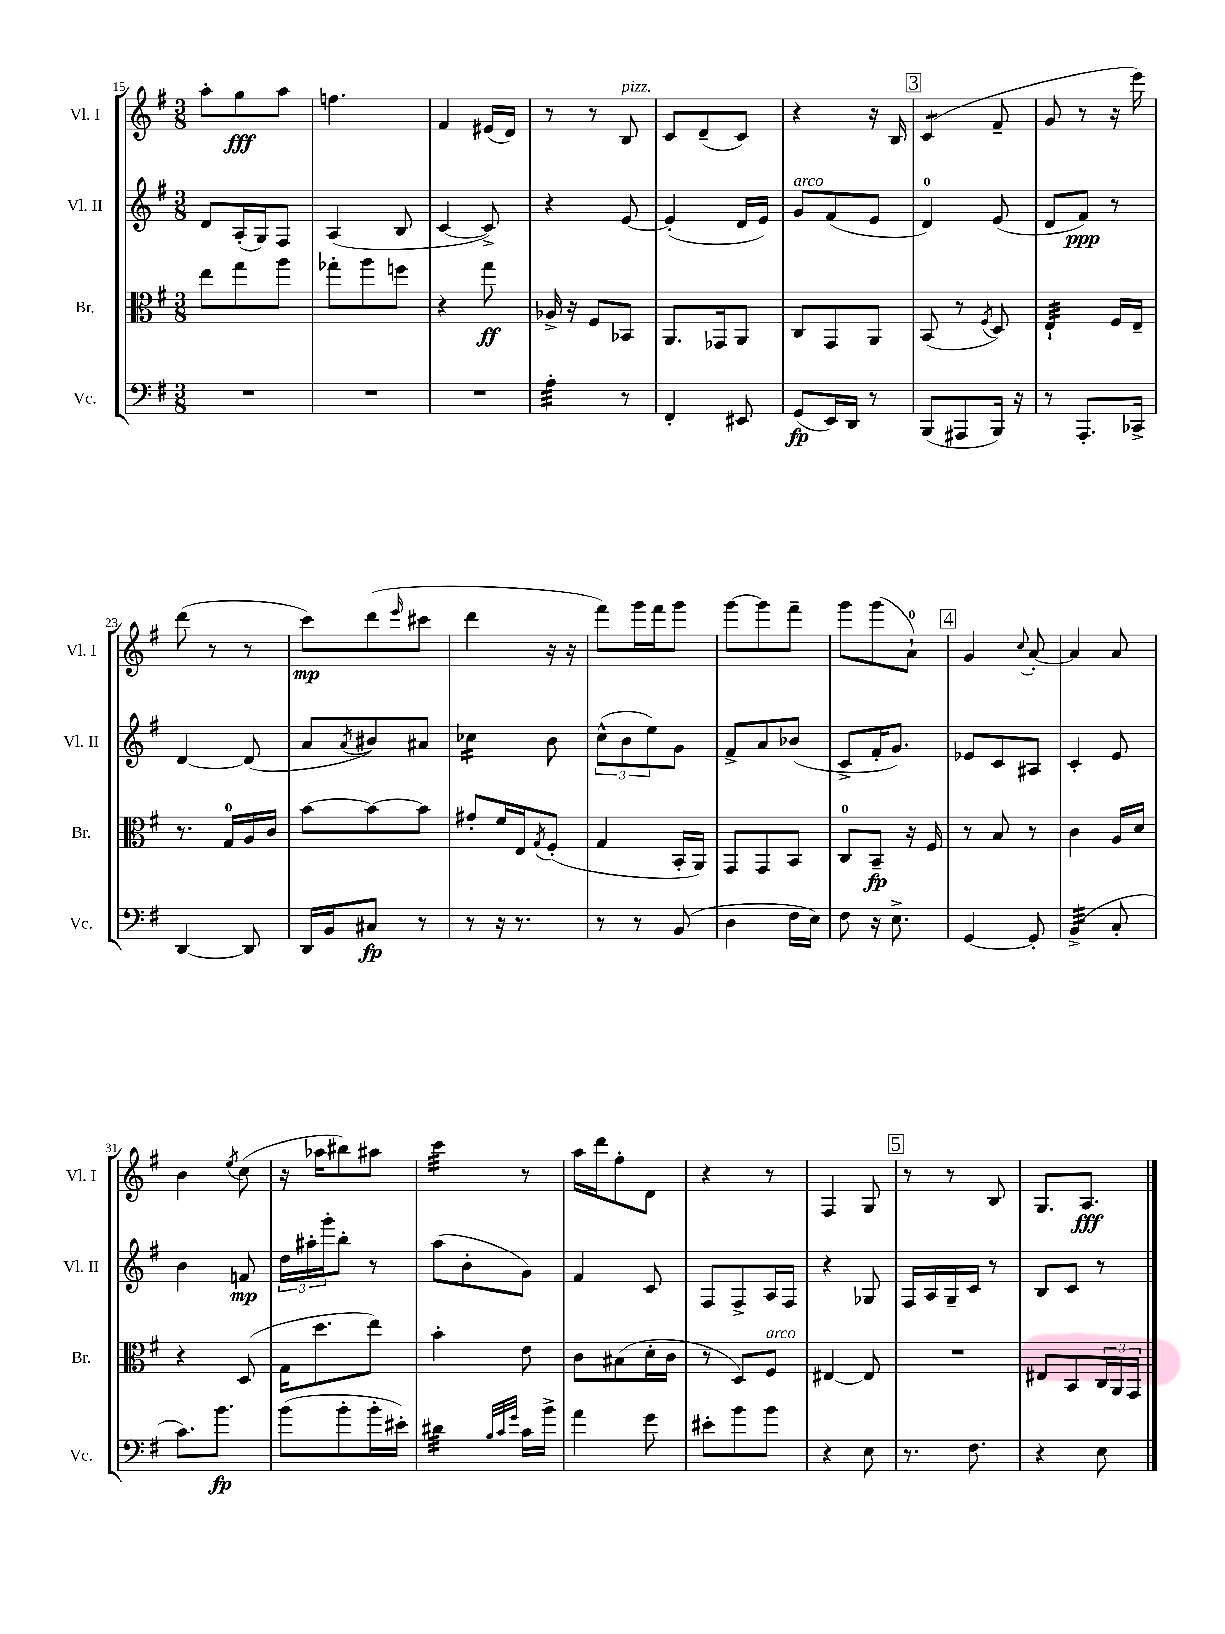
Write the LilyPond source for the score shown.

<<
\new StaffGroup <<
\new Staff = "s0" \with { instrumentName = "Vl. I" shortInstrumentName = "Vl. I" } {
    \clef treble \key g \major \numericTimeSignature \time 3/8
    a''8-. g''8\fff a''8 |
    f''4. |
    fis'4 eis'16( d'16) |
    r8 r8 b8^\markup { \italic "pizz." } |
    c'8 d'8--( c'8) |
    r4 r16 b16 |
    \mark \markup { \box "3" } c'4:8( fis'8-- |
    g'8 r8 r16 e'''16) |
    d'''8( r8 r8 |
    c'''8\mp) d'''8( \grace { e'''16 } cis'''8 |
    d'''4 r16 r16 |
    fis'''8) g'''16 fis'''16 g'''8 |
    g'''8~ g'''8 fis'''8-- |
    g'''8 g'''8( a'8-0-!) |
    \mark \markup { \box "4" } g'4 \appoggiatura { c''8 } a'8~-. |
    a'4 a'8 |
    b'4 \acciaccatura { e''8 } c''8( |
    r16 aes''16 bis''8) ais''8 |
    c'''4:32 r8 |
    a''16 d'''16 fis''8-. d'8 |
    r4 r8 |
    fis4 g8 |
    \mark \markup { \box "5" } r8 r8 b8 |
    g8. a8.\fff \bar "|." |
}
\new Staff = "s1" \with { instrumentName = "Vl. II" shortInstrumentName = "Vl. II" } {
    \clef treble \key g \major \numericTimeSignature \time 3/8
    d'8 a16-.( g16) fis8 |
    a4( b8 |
    c'4~ c'8->) |
    r4 e'8~ |
    e'4-.( d'16 e'16) |
    g'8^\markup { \italic "arco" } fis'8( e'8 |
    \mark \markup { \box "3" } d'4-0) e'8( |
    d'8 fis'8\ppp) r8 |
    d'4~ d'8( |
    a'8 \acciaccatura { a'8 } bis'8) ais'8 |
    ces''4:16 b'8 |
    \tuplet 3/2 { c''8-^( b'8 e''8) } g'8 |
    fis'8-> a'8 bes'8( |
    c'8-> fis'16-. g'8.) |
    \mark \markup { \box "4" } ees'8 c'8 ais8 |
    c'4-. e'8 |
    b'4 f'8\mp |
    \tuplet 3/2 { d''16 ais''16-. g'''16-. } b''8-. r8 |
    a''8( b'8-. g'8) |
    fis'4 c'8 |
    fis8 fis8-> a16 fis16 |
    r4 ges8 |
    \mark \markup { \box "5" } fis16 a16 g16-- c'16 r8 |
    b8 c'8 r8 \bar "|." |
}
\new Staff = "s2" \with { instrumentName = "Br." shortInstrumentName = "Br." } {
    \clef alto \key g \major \numericTimeSignature \time 3/8
    e''8 g''8 a''8 |
    ges''8-. a''8 f''8 |
    r4 g''8\ff |
    aes16-> r16 fis8 bes,8 |
    a,8. ges,16 a,8 |
    c8 g,8 a,8 |
    \mark \markup { \box "3" } b,8( r8 \acciaccatura { fis8 } d8) |
    e4:32-! fis16 e16-- |
    r8. g16-0 a16 c'16 |
    b'8~ b'8~ b'8 |
    gis'8-. fis'16 e16 \acciaccatura { g8 } fis8-.( |
    g4 b,16-. a,16) |
    g,8 g,8 b,8 |
    c8-0 b,8--\fp r16 fis16 |
    \mark \markup { \box "4" } r8 b8 r8 |
    c'4 a16 d'16 |
    r4 d8( |
    g16 d''8. e''8) |
    b'4-. e'8 |
    c'8 bis8( d'16-. c'16 |
    r8 d8) fis8^\markup { \italic "arco" } |
    eis4~ eis8 |
    \mark \markup { \box "5" } R4. |
    eis8 b,8 \tuplet 3/2 { c16 a,16 g,16 } \bar "|." |
}
\new Staff = "s3" \with { instrumentName = "Vc." shortInstrumentName = "Vc." } {
    \clef bass \key g \major \numericTimeSignature \time 3/8
    R4. |
    R4. |
    R4. |
    a4:32-. r8 |
    fis,4-. eis,8 |
    g,8\fp( e,16) d,16 r8 |
    \mark \markup { \box "3" } b,,8( ais,,8 b,,16) r16 |
    r8 a,,8.-. ces,16-> |
    d,4~ d,8 |
    d,16 b,16 cis8\fp r8 |
    r8 r16 r8. |
    r8 r8 b,8( |
    d4 fis16 e16) |
    fis8 r16 e8.-> |
    \mark \markup { \box "4" } g,4~ g,8-. |
    b,4:32->( c8-. |
    c'8.) b'8.\fp |
    b'8( b'8-. b'16-. eis'16-.) |
    dis'4:32 \grace { b32 c'32 g'32 } c'16 b'16-> |
    a'4 g'8 |
    eis'8-. b'8 b'8 |
    r4 e8 |
    \mark \markup { \box "5" } r8. fis8. |
    r4 e8 \bar "|." |
}
>>
>>
\layout { \context { \Score currentBarNumber = #15 } }
